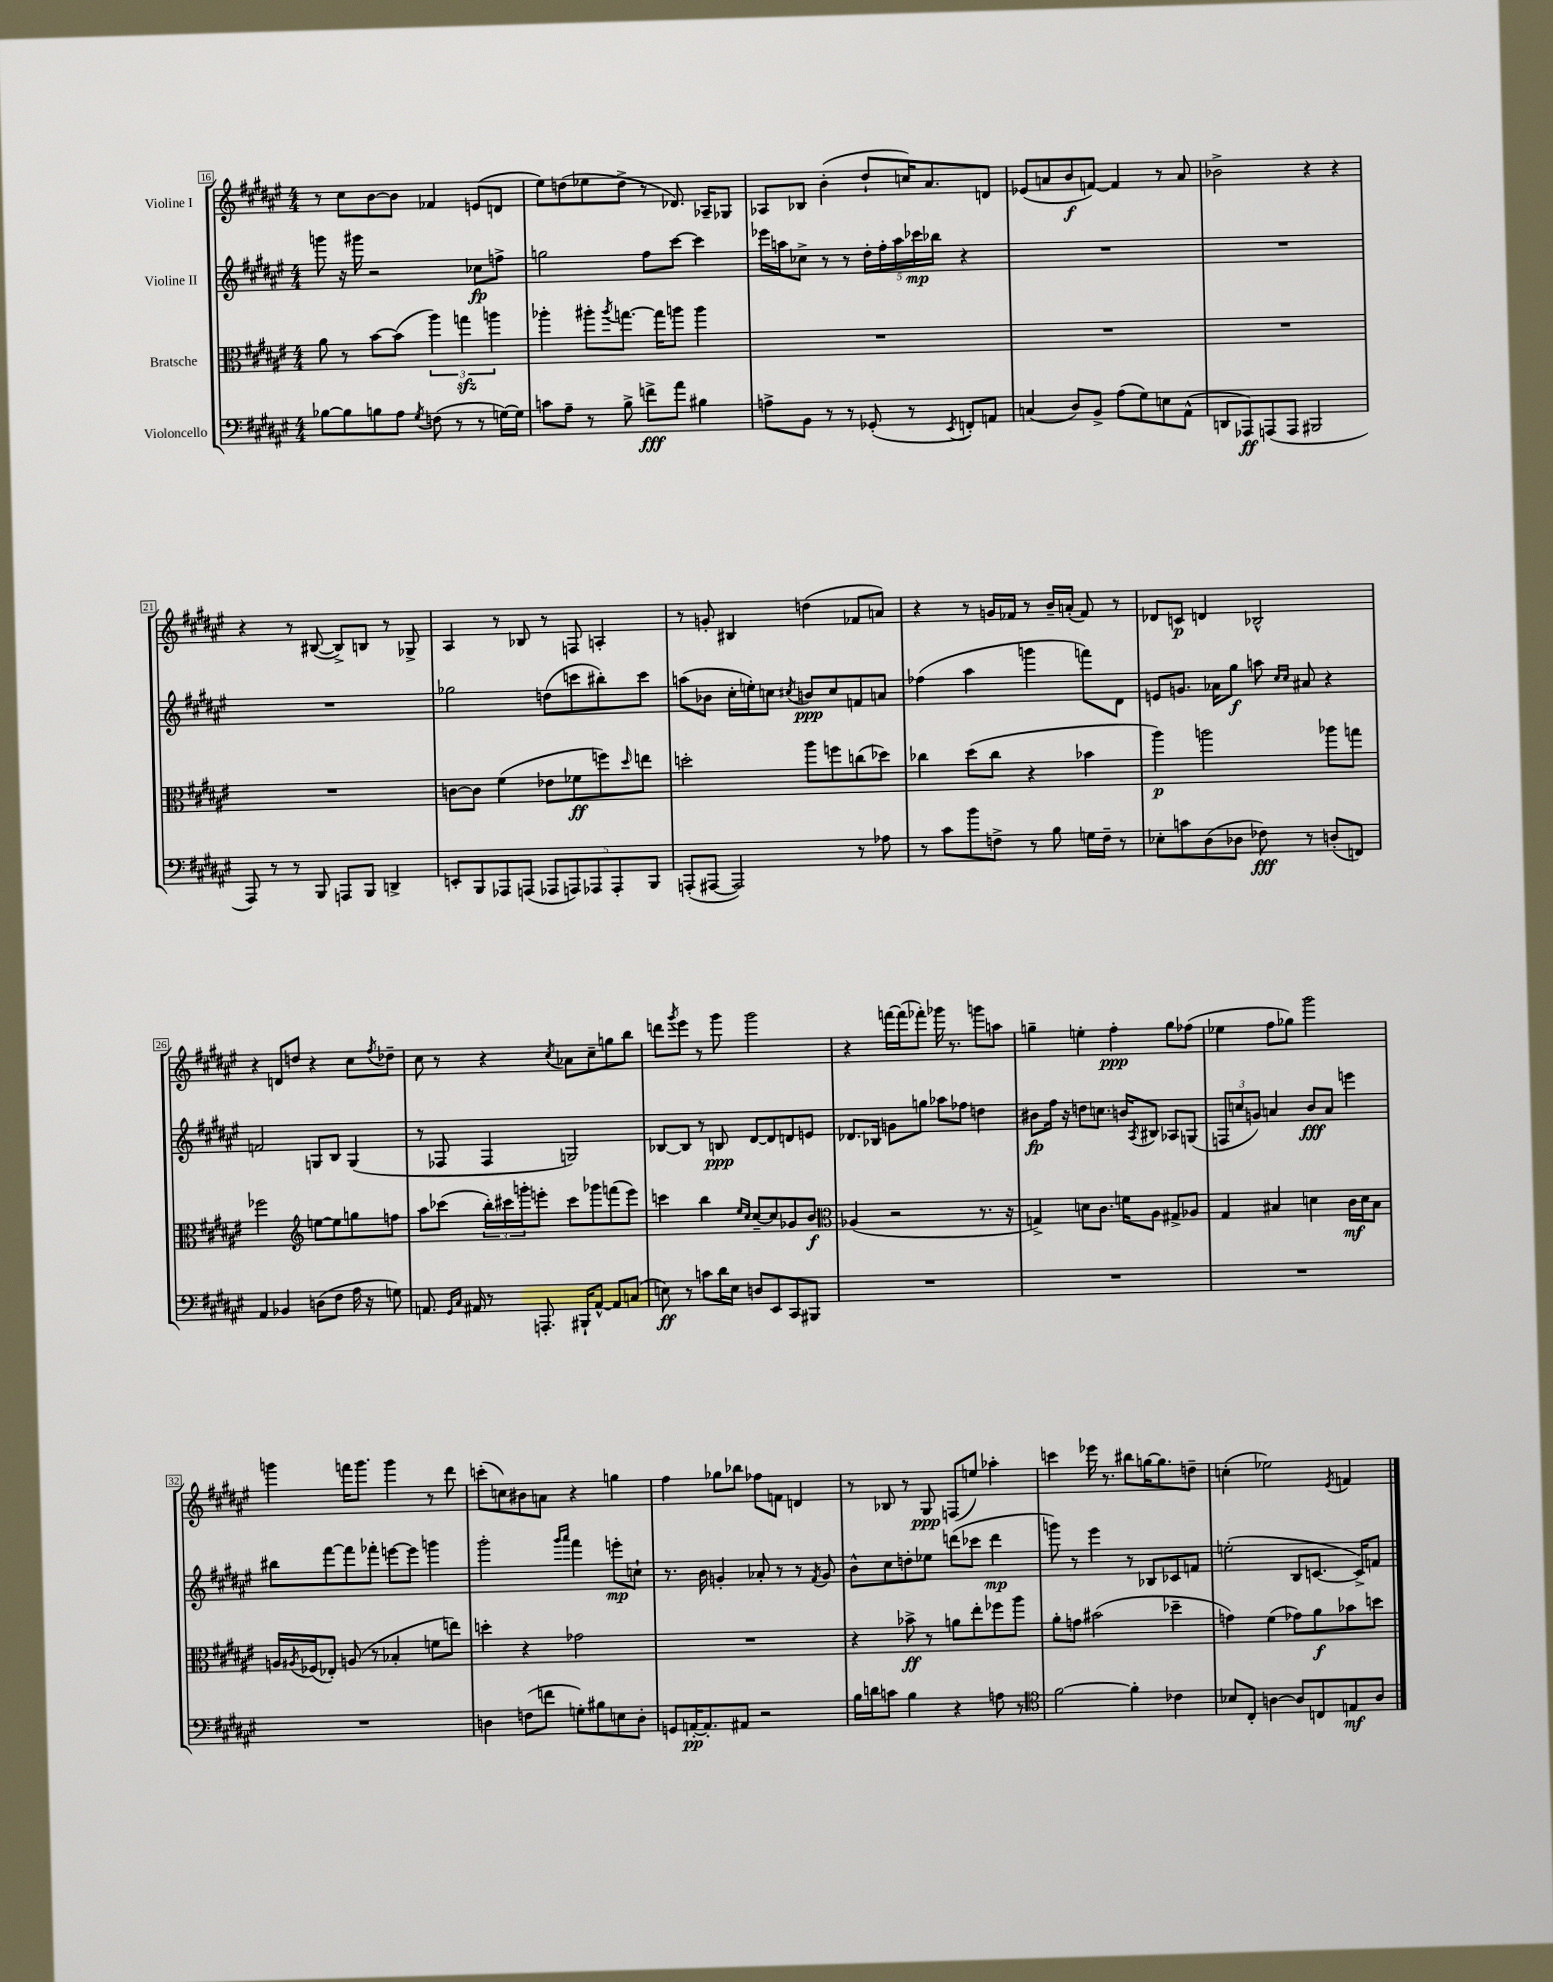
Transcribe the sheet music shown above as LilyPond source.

<<
\new StaffGroup <<
\new Staff = "s0" \with { instrumentName = "Violine I" } {
    \clef treble \key fis \major \numericTimeSignature \time 4/4
    r8 cis''8 b'8~ b'8 fes'4 e'8( d'8 |
    eis''8) d''8( ees''8 d''8-> r8 des'8.) aes16-- ges8 |
    aes8 bes8 b'4-.( dis''8-! c''16) ais'8. d'8 |
    ees'8( a'8 b'8\f f'8~) f'4 r8 a'8 |
    bes'2-> r4 r4 |
    r4 r8 bis8~( bis8->) b8 r8 ges8-> |
    ais4 r8 bes8 r8 f8 a4-. |
    r8 g'8-. bis4 d''4( fes'8 a'8) |
    r4 r8 g'16 fes'16 r8 b'16-- a'16-.( fes'8) r8 |
    des'8 c'8\p d'4 bes2-^ |
    r4 d'8 d''8 r4 cis''8 \acciaccatura { fis''8 } des''8-- |
    cis''8 r8 r4 \acciaccatura { cis''8 } aes'8 cis''8-- g''8 b''8 |
    d'''8 \acciaccatura { gis'''8 } eis'''8 r8 gis'''8 gis'''2 |
    r4 f'''16~ f'''16( fes'''8-.) ges'''16 r8. g'''8 a''8 |
    g''4-- e''4-. fis''4-.\ppp g''8 fes''8( |
    ees''4 fis''8 ges''8) gis'''2 |
    g'''4 f'''16 g'''8. g'''4 r8 dis'''8 |
    c'''8-.( c''8) bis'8 a'8 r4 g''4 |
    fis''4 ges''8 bes''8 fes''8 f'8 d'4 |
    r8 bes8 r8 gis8\ppp f8( e''8) aes''4-. |
    c'''4 ees'''16 r8. bis''8 g''16~ g''8. d''8-- |
    c''4-.( ees''2) \acciaccatura { eis'8 } f'4 \bar "|." |
}
\new Staff = "s1" \with { instrumentName = "Violine II" } {
    \clef treble \key fis \major \numericTimeSignature \time 4/4
    g'''8 r16 gis'''16 r2 ces''8\fp f''8-> |
    g''2 fis''8 cis'''8~ cis'''4 |
    ees'''16 a''16 ces''8-> r8 r8 \tuplet 5/4 { dis''16-. fis''16-. a''16 ces'''16\mp bes''16 } r4 |
    R1 |
    R1 |
    R1 |
    ges''2 d''8( c'''8 bis''8-.) c'''8 |
    a''8( bes'8 cis''16-. e''16-.) c''8 \acciaccatura { cis''8 } b'8\ppp cis''8 f'8 a'8 |
    fes''4( ais''4 g'''4 f'''8) dis'8 |
    e'8 g'8. aes'16 gis''8\f a''8 \grace { cis''16 cis''16 } ais'8 r4 |
    f'2 g8 b8 g4( |
    r8 fes8 fes4 g2) |
    bes8~ bes8 r8 b8\ppp dis'8~ dis'8 d'8 e'8 |
    des'8. bes16 g'8 g''8 aes''8 fes''8 d''4 |
    bis'8\fp fis''16 r16 d''8 c''8. b'16 \acciaccatura { ais8 } bis8 aes8 g8( |
    \tuplet 3/2 { f8 c''8 g'8) } a'4 b'8\fff a'8 e'''4 |
    bis''8 fis'''8~ fis'''8 fes'''8-. e'''8~ e'''8 g'''4 |
    gis'''2-. \grace { gis'''16 ais'''16 } fis'''4 e'''8-.\mp c''8-! |
    r8. b'16 g'4-. aes'8-. r8 r8 \acciaccatura { fis'8 } g'8 |
    b'8-^ cis''8 d''8-. ees''8 d'''8( ces'''8 d'''4\mp |
    g'''8) r8 eis'''4 r8 bes8 ces'8 f'8 |
    e''2-.( b8 c'8.~ c'16->) f'8 \bar "|." |
}
\new Staff = "s2" \with { instrumentName = "Bratsche" } {
    \clef alto \key fis \major \numericTimeSignature \time 4/4
    ais'8 r8 b'8~ b'8( \tuplet 3/2 { ais''4) g''4\sfz a''4 } |
    aes''4-. ais''8-. \acciaccatura { ais''8 } g''8.~ g''16 a''8 a''4 |
    R1 |
    R1 |
    R1 |
    R1 |
    c'8~ c'8 fis'4( ees'8 fes'8\ff f''8) \grace { dis''16 } e''8 |
    d''2-. ais''8 f''8 c''8( des''8) |
    ces''4 dis''8( ces''8 r4 bes'4 |
    ais''4\p) a''2 aes''8 g''8 |
    fes''2 \clef treble e''8~ e''8 g''8 f''8 |
    ais''8 ces'''8( \tuplet 3/2 { b''16-.) cis'''16 g'''16-. } e'''8-. cis'''8 ges'''8 f'''8( e'''8) |
    c'''4 b''4 \grace { eis''16 cis''16 } cis''8~-- cis''8 ges'8 b'8\f |
    \clef alto aes4( r2 r8. r16 |
    g4->) d'8 cis'8. f'16 ais8 gis8-> aes8 |
    gis4 bis4 d'4 cis'16\mf d'16 bis8 |
    a16 \acciaccatura { ais8 } fes16( ees8-.) a8( r8 bes4-. f'8 e''8) |
    d''4-. r4 ges'2 |
    R1 |
    r4 bes'8->\ff r8 a'8 eis''8-. fes''8 ais''8 |
    ais'8-. g'8 bis'2( des''4-- |
    g'4) fis'4( ges'8) ais'8\f bes'8 d''8 \bar "|." |
}
\new Staff = "s3" \with { instrumentName = "Violoncello" } {
    \clef bass \key fis \major \numericTimeSignature \time 4/4
    bes8~ bes8 b8 ais8 \acciaccatura { gis8 } f8( r8 r8 g16~) g16 |
    c'8 ais8-- r8 b8-> f'8->\fff ais'8 bis4 |
    a8-> b,8 r8 r8 ges,8-.( r8 \acciaccatura { eis,8 } f,8-.) a,8 |
    c4( dis8) b,8-> ais8( gis8) e8 ais,8-^( |
    d,8 aes,,8\ff) a,,8( a,,8 bis,,2 |
    ais,,8) r8 r8 b,,8 a,,8 b,,8 d,4-> |
    e,8-. b,,8 aes,,8 a,,8( \tuplet 5/4 { aes,,8 a,,8) aes,,8 aes,,8-. b,,8 } |
    a,,8-.( ais,,8~ ais,,2) r8 aes8 |
    r8 cis'8 b'8 f8-> r8 b8 g16 f16-- r8 |
    ees8-. c'8 dis8( des8 fes8\fff) r8 d8-.( f,8) |
    ais,4 bes,4 d8( fis8 ais16 r16 g8) |
    a,8. \grace { gis,16 cis16 } ais,16 r8 a,,8.-. bis,,16-! ais,8~-^ ais,8 c8( |
    e8\ff) r8 c'8 dis'16 e16 d8 eis,8 cis,8 bis,,8 |
    R1 |
    R1 |
    R1 |
    R1 |
    d4 f8( f'8 g8-.) bis8 e8 d8-. |
    g,8 a,16~-.\pp a,8.-. ais,8 r2 |
    b16 d'16 c'8 b4 r4 a8 r8 |
    \clef tenor fis'2~ fis'4-. ces'4 |
    bes8 cis8-. a4~ a8 c8 e8\mf a8 \bar "|." |
}
>>
>>
\layout { \context { \Score currentBarNumber = #16 \override BarNumber.stencil = #(make-stencil-boxer 0.1 0.3 ly:text-interface::print) } }
